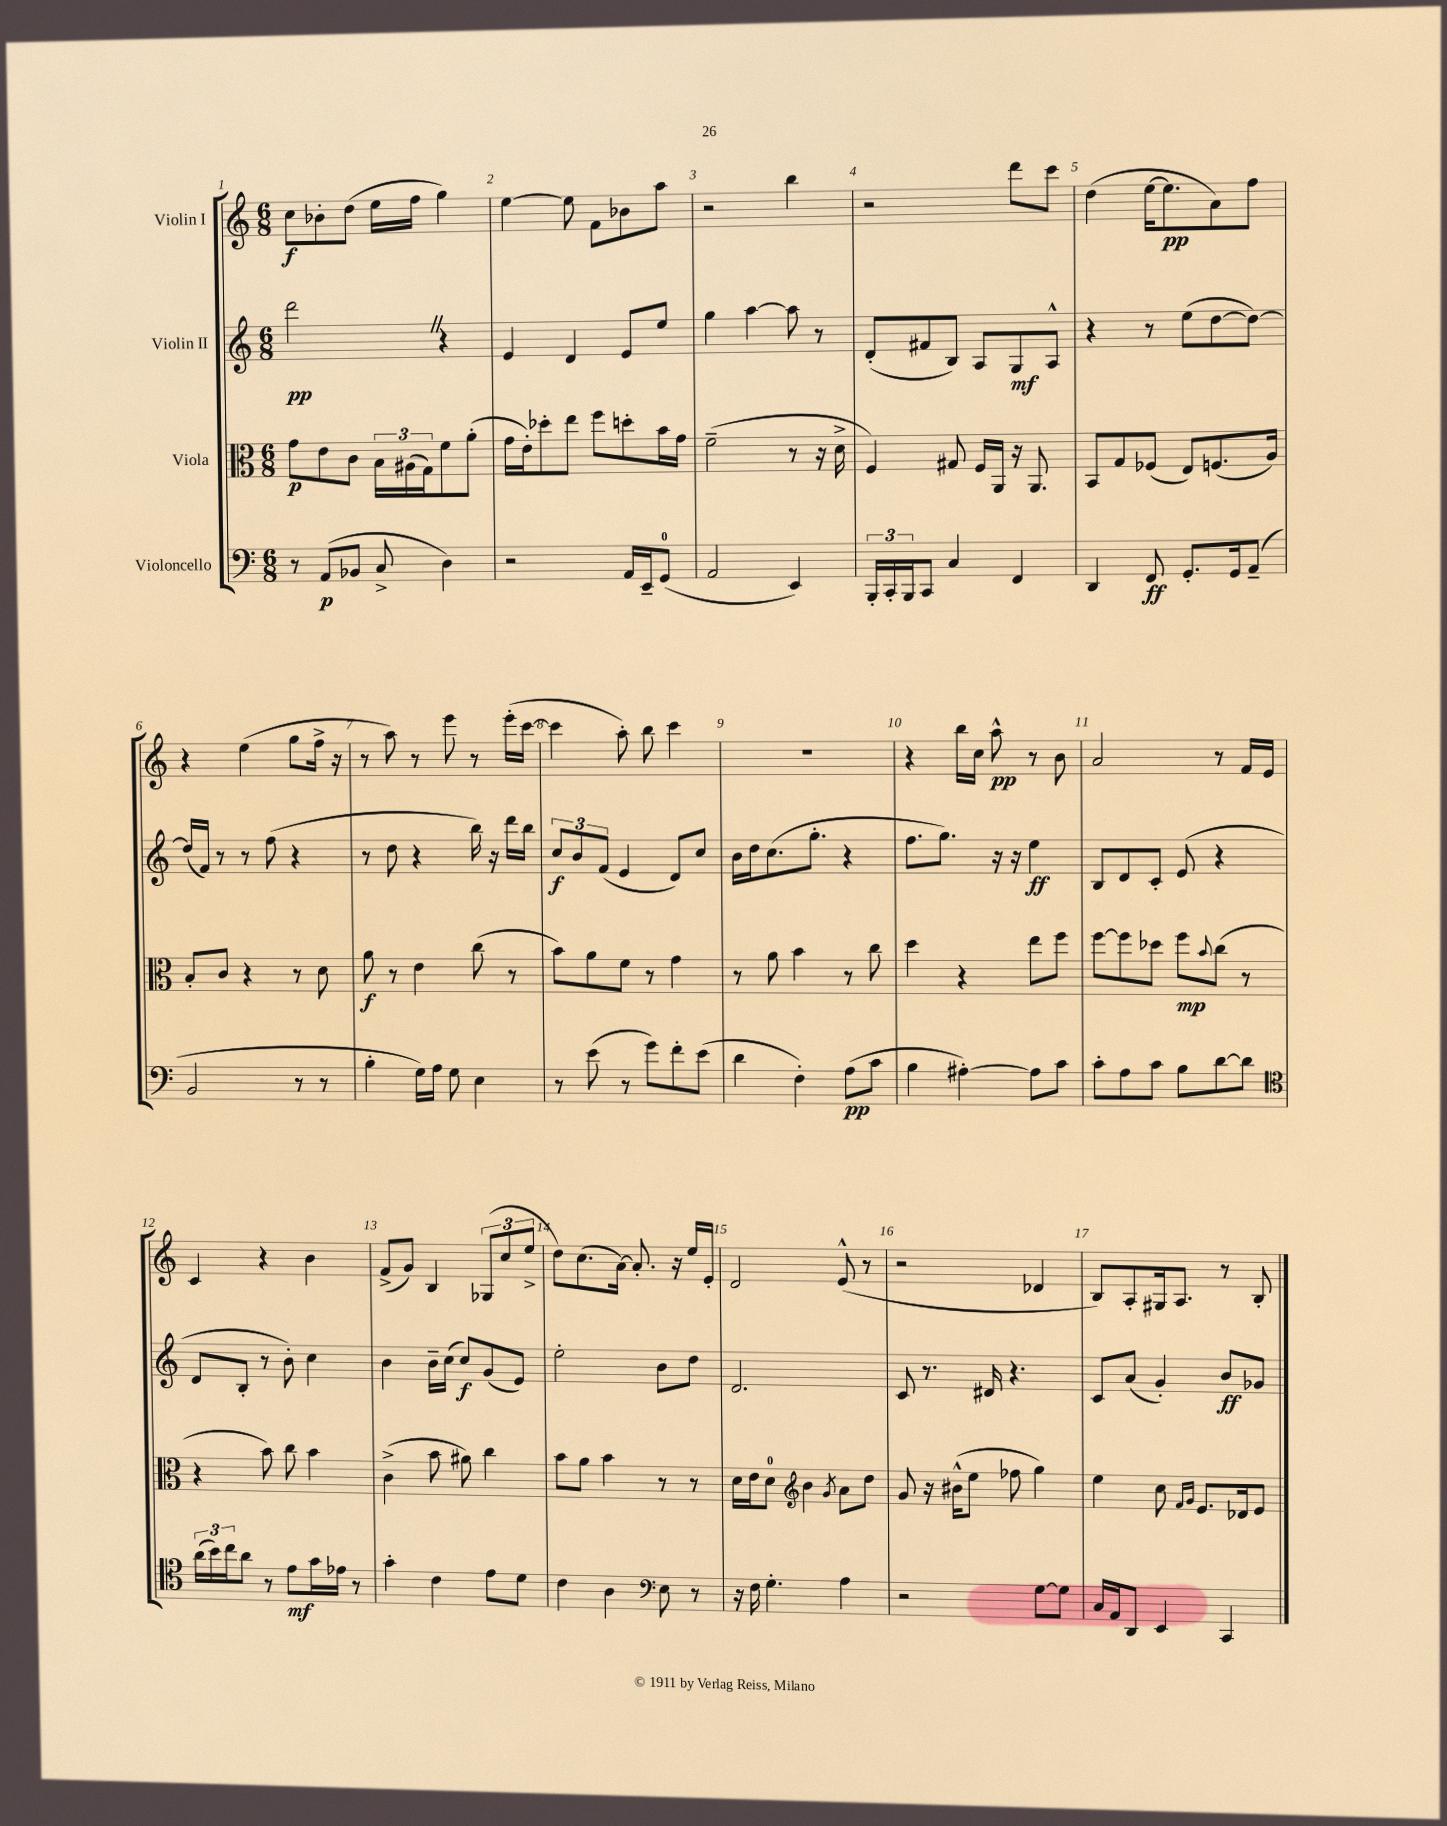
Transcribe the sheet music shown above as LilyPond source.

<<
\new StaffGroup <<
\new Staff = "s0" \with { instrumentName = "Violin I" } {
    \clef treble \key c \major \numericTimeSignature \time 6/8
    c''8\f bes'8-. d''8( e''16 f''16 g''4) |
    e''4~ e''8 f'8 bes'8 a''8 |
    r2 b''4 |
    r2 d'''8 c'''8 |
    d''4( e''16~ e''8.\pp a'8) f''8 |
    r4 e''4( g''8 f''16-> r16 |
    r8 a''8) r8 e'''8 r8 e'''16-.( c'''16~ |
    c'''4 a''8-.) b''8 c'''4 |
    R2. |
    r4 b''16 c''16 a''8-^\pp r8 b'8 |
    a'2 r8 f'16 e'16 |
    c'4 r4 b'4 |
    f'8->( g'8) b4 \tuplet 3/2 { ges8( c''8 e''8-> } |
    d''8) c''8.( a'16~) a'8.-. r16 e''16 e'16-. |
    d'2 e'8-^( r8 |
    r2 des'4 |
    b8) a8-. gis16 a8. r8 b8-. \bar "|." |
}
\new Staff = "s1" \with { instrumentName = "Violin II" } {
    \clef treble \key c \major \numericTimeSignature \time 6/8
    d'''2\pp \once \override BreathingSign.text = \markup { \musicglyph "scripts.caesura.straight" } \breathe r4 |
    e'4 d'4 e'8 e''8 |
    g''4 a''4~ a''8 r8 |
    d'8-.( fis'8 b8) a8 g8\mf a8-^ |
    r4 r8 e''8( d''8~ d''8~) |
    d''16( f'16) r8 r8 f''8( r4 |
    r8 d''8 r4 b''16) r16 d'''16 b''16 |
    \tuplet 3/2 { c''8\f b'8 f'8( } e'4 d'8) c''8 |
    b'16 d''16 c''8.( g''8.-. r4 |
    f''8. g''8.) r16 r16 e''4\ff |
    b8 d'8 c'8-. e'8( r4 |
    d'8 b8-. r8 b'8-.) c''4 |
    b'4 b'16-- c''16( c''8\f) g'8( e'8) |
    e''2-. b'8 d''8 |
    d'2. |
    c'8 r8. dis'16 r4. |
    c'8 a'8( g'4-.) b'8\ff ges'8 \bar "|." |
}
\new Staff = "s2" \with { instrumentName = "Viola" } {
    \clef alto \key c \major \numericTimeSignature \time 6/8
    g'8\p e'8 c'8 \tuplet 3/2 { b16 ais16( g16) } f'8 a'8-.( |
    g'16 e'16-.) des''8-. e''8 f''8 d''8-. b'16 g'16 |
    f'2--( r8 r16 d'16-> |
    f4) gis8 f16 a,16 r16 a,8. |
    b,8 g8 fes8( e8) f8.( a16) |
    b8-. c'8 r4 r8 d'8 |
    a'8\f r8 e'4 c''8( r8 |
    b'8) a'8 f'8 r8 g'4 |
    r8 a'8 b'4 r8 c''8 |
    d''4 r4 e''8 f''8 |
    f''8~ f''8 des''8 f''8\mp \appoggiatura { b'8 } c''8( r8 |
    r4 b'8) c''8 b'4 |
    c'4->( b'8 ais'8) c''4 |
    b'8 a'8 b'4 r8 r8 |
    d'16 e'16 d'8-0 \clef treble b'4 \acciaccatura { g'8 } a'8 d''8 |
    g'8 r16 bis'16-^( e''8 fes''8 g''4) |
    e''4 c''8 \grace { f'16 g'16 } e'8. des'16 e'8 \bar "|." |
}
\new Staff = "s3" \with { instrumentName = "Violoncello" } {
    \clef bass \key c \major \numericTimeSignature \time 6/8
    r8 a,8\p( bes,8 c8-> d4) |
    r2 a,16 e,16-- g,8-0( |
    a,2 e,4) |
    \tuplet 3/2 { b,,16-. c,16-. b,,16 } c,8 c4 f,4 |
    d,4 f,8\ff g,8.-. g,16 a,8--( |
    b,2 r8 r8 |
    b4-. g16) a16 g8 e4 |
    r8 e'8( r8 g'8) f'8-. e'8( |
    d'4 f4-.) a8\pp( c'8 |
    b4 ais4~-.) ais8 c'8 |
    c'8-. a8 c'8 b8 d'8~ d'8 |
    \clef tenor \tuplet 3/2 { a'16( b'16) c''16 } a'8 r8 e'8\mf g'16 ees'16 r8 |
    g'4-. c'4 e'8 d'8 |
    c'4 a4 \clef bass e8 r8 |
    r16 f16 g4.-. a4 |
    r2 g8~ g8 |
    c16 a,16 d,8 e,4 c,4 \bar "|." |
}
>>
>>
\layout { \context { \Score \override BarNumber.break-visibility = ##(#f #t #t) barNumberVisibility = #all-bar-numbers-visible } }
